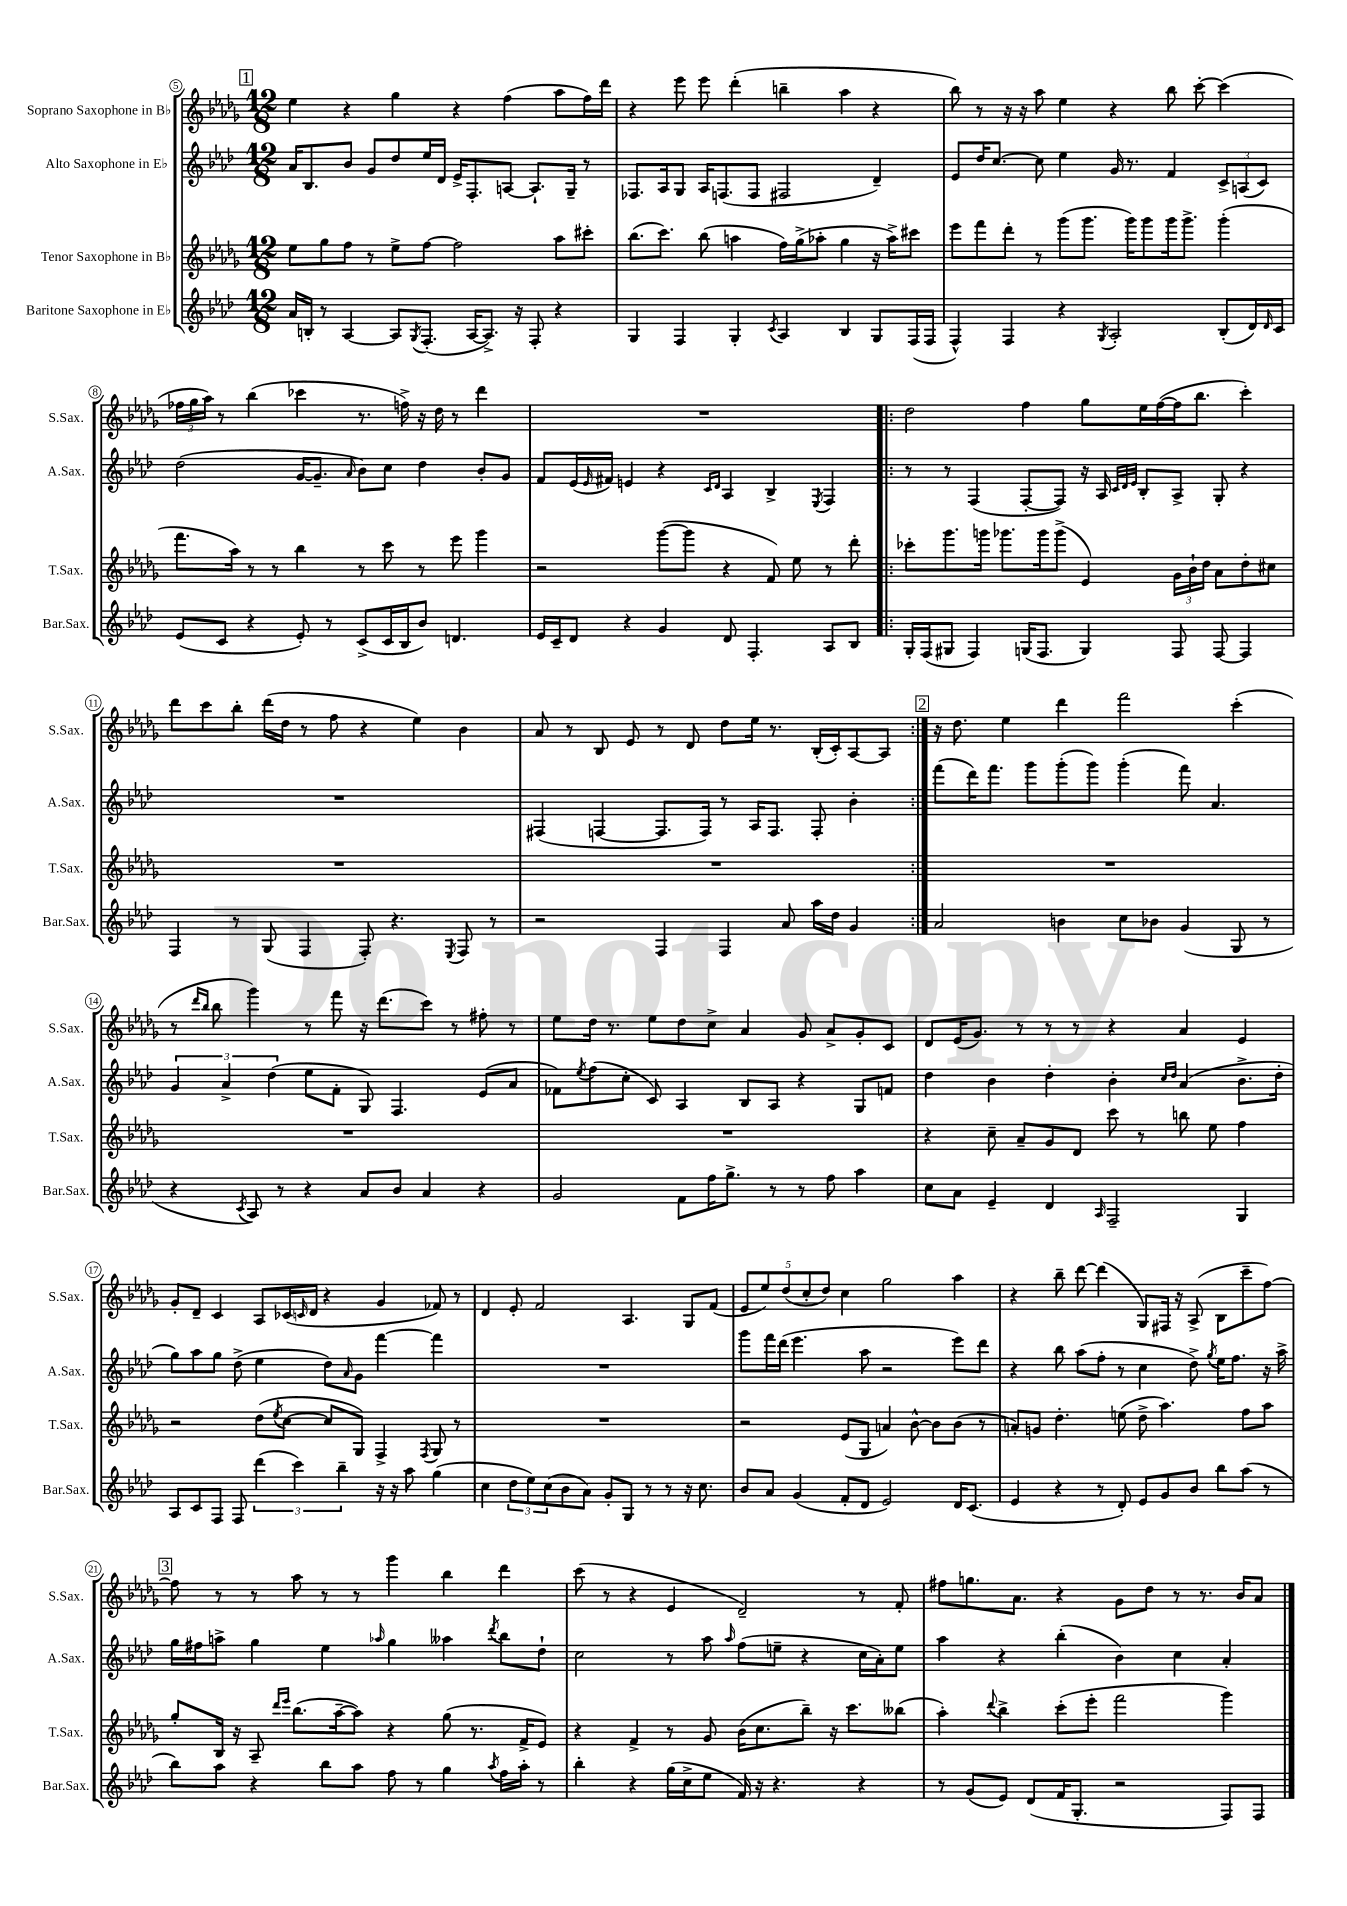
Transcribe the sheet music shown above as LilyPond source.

<<
\new StaffGroup <<
\new Staff = "s0" \with { instrumentName = "Soprano Saxophone in Bb" shortInstrumentName = "S.Sax." } {
    \clef treble \key des \major \numericTimeSignature \time 12/8
    \mark \markup { \box "1" } ees''4 r4 ges''4 r4 f''4( aes''8 f''16) des'''16 |
    r4 ees'''8 ees'''8 des'''4-.( b''4-- aes''4 r4 |
    bes''8) r8 r16 r16 aes''8 ees''4 r4 bes''8 c'''8~-. c'''4( |
    \tuplet 3/2 { fes''16 ges''16 aes''16) } r8 bes''4( ces'''4 r8. f''16->) r16 des''16 r8 des'''4 |
    R1. |
    \repeat volta 2 { des''2 f''4 ges''8 ees''16 f''16~( f''16 bes''8. c'''4-.) |
    des'''8 c'''8 bes''8-. des'''16( des''16 r8 f''8 r4 ees''4) bes'4 |
    aes'8 r8 bes8 ees'8 r8 des'8 des''8 ees''16 r8. bes16-.( c'16-.) aes8~ aes8 | }
    \mark \markup { \box "2" } r16 des''8. ees''4 des'''4 f'''2 c'''4-.( |
    r8 \grace { des'''16 bes''16 } bes''8 ges'''4) r8 f'''8 r16 des'''8.( c'''8) r8 fis''8-. r8 |
    ees''8 des''16 r8. ees''8 des''8 c''8-> aes'4 ges'8 aes'8-> ges'8-. c'8 |
    des'8 ees'16( ges'8.) r8 r8 r8 r4 aes'4 ees'4 |
    ges'8-. des'8-- c'4 aes8 ces'16( \grace { c'16 } des'16 r4 ges'4 fes'8) r8 |
    des'4 ees'8-. f'2 aes4. ges8 f'8( |
    \tuplet 5/4 { ees'8 ees''8) des''8( c''8-. des''8) } c''4 ges''2 aes''4 |
    r4 bes''8-- des'''8~ des'''4( ges8) fis16 r16 aes8->( bes8 c'''8-- f''8~) |
    \mark \markup { \box "3" } f''8 r8 r8 aes''8 r8 r8 ges'''4 bes''4 des'''4 |
    c'''8( r8 r4 ees'4 des'2--) r8 f'8-. |
    fis''8 g''8. aes'8. r4 ges'8 des''8 r8 r8. bes'16 aes'8 \bar "|." |
}
\new Staff = "s1" \with { instrumentName = "Alto Saxophone in Eb" shortInstrumentName = "A.Sax." } {
    \clef treble \key aes \major \numericTimeSignature \time 12/8
    \mark \markup { \box "1" } aes'16 bes8. bes'8 g'8 des''8 ees''16 des'16 ees'16-> f8.-. a8~ a8.-! g16-- r8 |
    fes8. aes16 g8 aes16 f8.( f8 fis2 des'4--) |
    ees'8 des''16 c''8.~ c''8 ees''4 g'16 r8. f'4 \tuplet 3/2 { c'8-> a8( c'8) } |
    des''2( g'16~ g'8.-- \grace { aes'16 } bes'8) c''8 des''4 bes'8-. g'8 |
    f'8 ees'16( \grace { ees'16 } fis'16) e'4 r4 \grace { c'16 des'16 } aes4 bes4-> \acciaccatura { ees8 } f4 |
    \repeat volta 2 { r8 r8 f4( f8~-. f8) r16 aes16 \grace { c'32 des'32 ees'32 } bes8-. aes8-> g8-. r4 |
    R1. |
    fis4( f4~ f8. f16) r8 aes16 f8. f8-. bes'4-. | }
    \mark \markup { \box "2" } f'''8( des'''16) f'''8. g'''8 g'''8-.( g'''8) g'''4-.( f'''8) aes'4. |
    \tuplet 3/2 { g'4 aes'4-> des''4( } ees''8 f'8-. g8) f4. ees'8( aes'8 |
    fes'8) \acciaccatura { ees''8 } f''8( c''8-. c'8) aes4 bes8 aes8 r4 g8 f'8 |
    des''4 bes'4 des''4-. bes'4-. \grace { c''16 des''16 } aes'4( bes'8.-> des''16-. |
    g''8) aes''8 g''8 des''8->( ees''4 des''8) \grace { aes'16 } g'8 f'''4~ f'''4 |
    R1. |
    g'''8 f'''16 des'''16( ees'''4. aes''8 r2 ees'''8) des'''8 |
    r4 bes''8 aes''8( f''8-. r8 c''4 des''8->) \acciaccatura { g''8 } ees''16 f''8. r16 aes''16-> |
    \mark \markup { \box "3" } g''16 fis''16 a''8-> g''4 ees''4 \grace { aes''16 } g''4 aeses''4 \acciaccatura { des'''8 } bes''8 des''8-! |
    c''2 r8 aes''8 \grace { aes''16 } f''8( e''8-- r4 c''16 aes'16-.) e''8 |
    aes''4 r4 bes''4-.( bes'4) c''4 aes'4-. \bar "|." |
}
\new Staff = "s2" \with { instrumentName = "Tenor Saxophone in Bb" shortInstrumentName = "T.Sax." } {
    \clef treble \key des \major \numericTimeSignature \time 12/8
    \mark \markup { \box "1" } ees''8 ges''8 f''8 r8 ees''8-> f''8~ f''2 aes''8 cis'''8-. |
    bes''8.( c'''8.) bes''8( a''4 f''16) ges''16->( aes''8-. ges''4 r16 aes''16->) cis'''8 |
    ees'''8 f'''8 des'''8-. r8 ges'''8( ges'''8. ges'''16) ges'''8 ges'''16 ges'''8.-> ges'''4-.( |
    f'''8. aes''16) r8 r8 bes''4 r8 c'''8 r8 ees'''8 ges'''4 |
    r2 ges'''8~( ges'''8 r4 f'8) ees''8 r8 des'''8-. |
    \repeat volta 2 { ces'''8-. ges'''8. g'''16 ges'''8. ges'''16 ges'''8->( ees'4) \tuplet 3/2 { ges'16 bes'16-! des''16 } aes'8 des''8-. cis''8 |
    R1. |
    R1. | }
    \mark \markup { \box "2" } R1. |
    R1. |
    R1. |
    r4 c''8-- aes'8-- ges'8 des'8 c'''8 r8 b''8 ees''8 f''4 |
    r2 des''8( \acciaccatura { ees''8 } c''8~ c''8 ges8) f4-> \acciaccatura { f8 } ges8 r8 |
    R1. |
    r2 ees'8( ges8 a'4) bes'8~-^ bes'8 bes'8( r8 |
    a'8-.) g'8 des''4.-. e''8( des''8-> aes''4.) f''8 aes''8 |
    \mark \markup { \box "3" } ges''8-. bes16 r16 aes8-- \grace { des'''16 ees'''16 } bes''8.( aes''16~-- aes''8) r4 ges''8( r8. f'16-> ees'8) |
    r4 f'4-> r8 ges'8 bes'16( c''8. bes''8--) r16 c'''8. beses''8( |
    aes''4-.) \appoggiatura { des'''8 } bes''4-> c'''8-.( ees'''8-. f'''2 ges'''4) \bar "|." |
}
\new Staff = "s3" \with { instrumentName = "Baritone Saxophone in Eb" shortInstrumentName = "Bar.Sax." } {
    \clef treble \key aes \major \numericTimeSignature \time 12/8
    \mark \markup { \box "1" } aes'16 b16-. r8 aes4~ aes8 \acciaccatura { g8 } f8.-.( aes16~ aes8.->) r16 f8-. r4 |
    g4 f4 g4-. \acciaccatura { c'8 } aes4 bes4 g8 f16( f16 |
    f4-^) f4 r4 \acciaccatura { g8 } aes2-. bes8-.( des'16) \grace { des'16 } c'16 |
    ees'8( c'8 r4 ees'8-.) r8 c'8->( c'16 bes16 bes'8) d'4. |
    ees'16 c'16-- des'8 r4 g'4 des'8 f4.-. aes8 bes8 |
    \repeat volta 2 { g16-. f16( gis8 f4) g16( f8. g4) f8 f8~ f4 |
    f4 r8 g8( f4 f8-.) r4. \acciaccatura { ees8 } f8 r8 |
    r2 f4 f4 aes'8 aes''16 des''16 g'4 | }
    \mark \markup { \box "2" } aes'2 b'4 c''8 bes'8 g'4( g8 r8 |
    r4 \acciaccatura { c'8 } aes8) r8 r4 aes'8 bes'8 aes'4 r4 |
    g'2 f'8 f''16 g''8.-> r8 r8 f''8 aes''4 |
    c''8 aes'8 ees'4-- des'4 \grace { aes16 } f2-- g4 |
    aes8 c'8 f8 f8 \tuplet 3/2 { des'''4( c'''4) bes''4-- } r16 r16 aes''8 g''4( |
    c''4 \tuplet 3/2 { des''8 ees''8) c''8( } bes'8 aes'8) g'8-. g8 r8 r8 r16 c''8. |
    bes'8 aes'8 g'4( f'8-. des'8 ees'2) des'16 c'8.( |
    ees'4 r4 r8 des'8-.) ees'8 g'8 bes'8 bes''8 aes''8( r8 |
    \mark \markup { \box "3" } bes''8) aes''8 r4 bes''8 aes''8 f''8 r8 g''4 \acciaccatura { aes''8 } f''16 aes''16-. r8 |
    bes''4-. r4 g''16( c''16-> ees''8 f'16) r16 r4. r4 |
    r8 g'8( ees'8) des'8( f'16 g8.-. r2 f8) f8 \bar "|." |
}
>>
>>
\layout { \context { \Score currentBarNumber = #5 \override BarNumber.stencil = #(make-stencil-circler 0.1 0.3 ly:text-interface::print) } }
